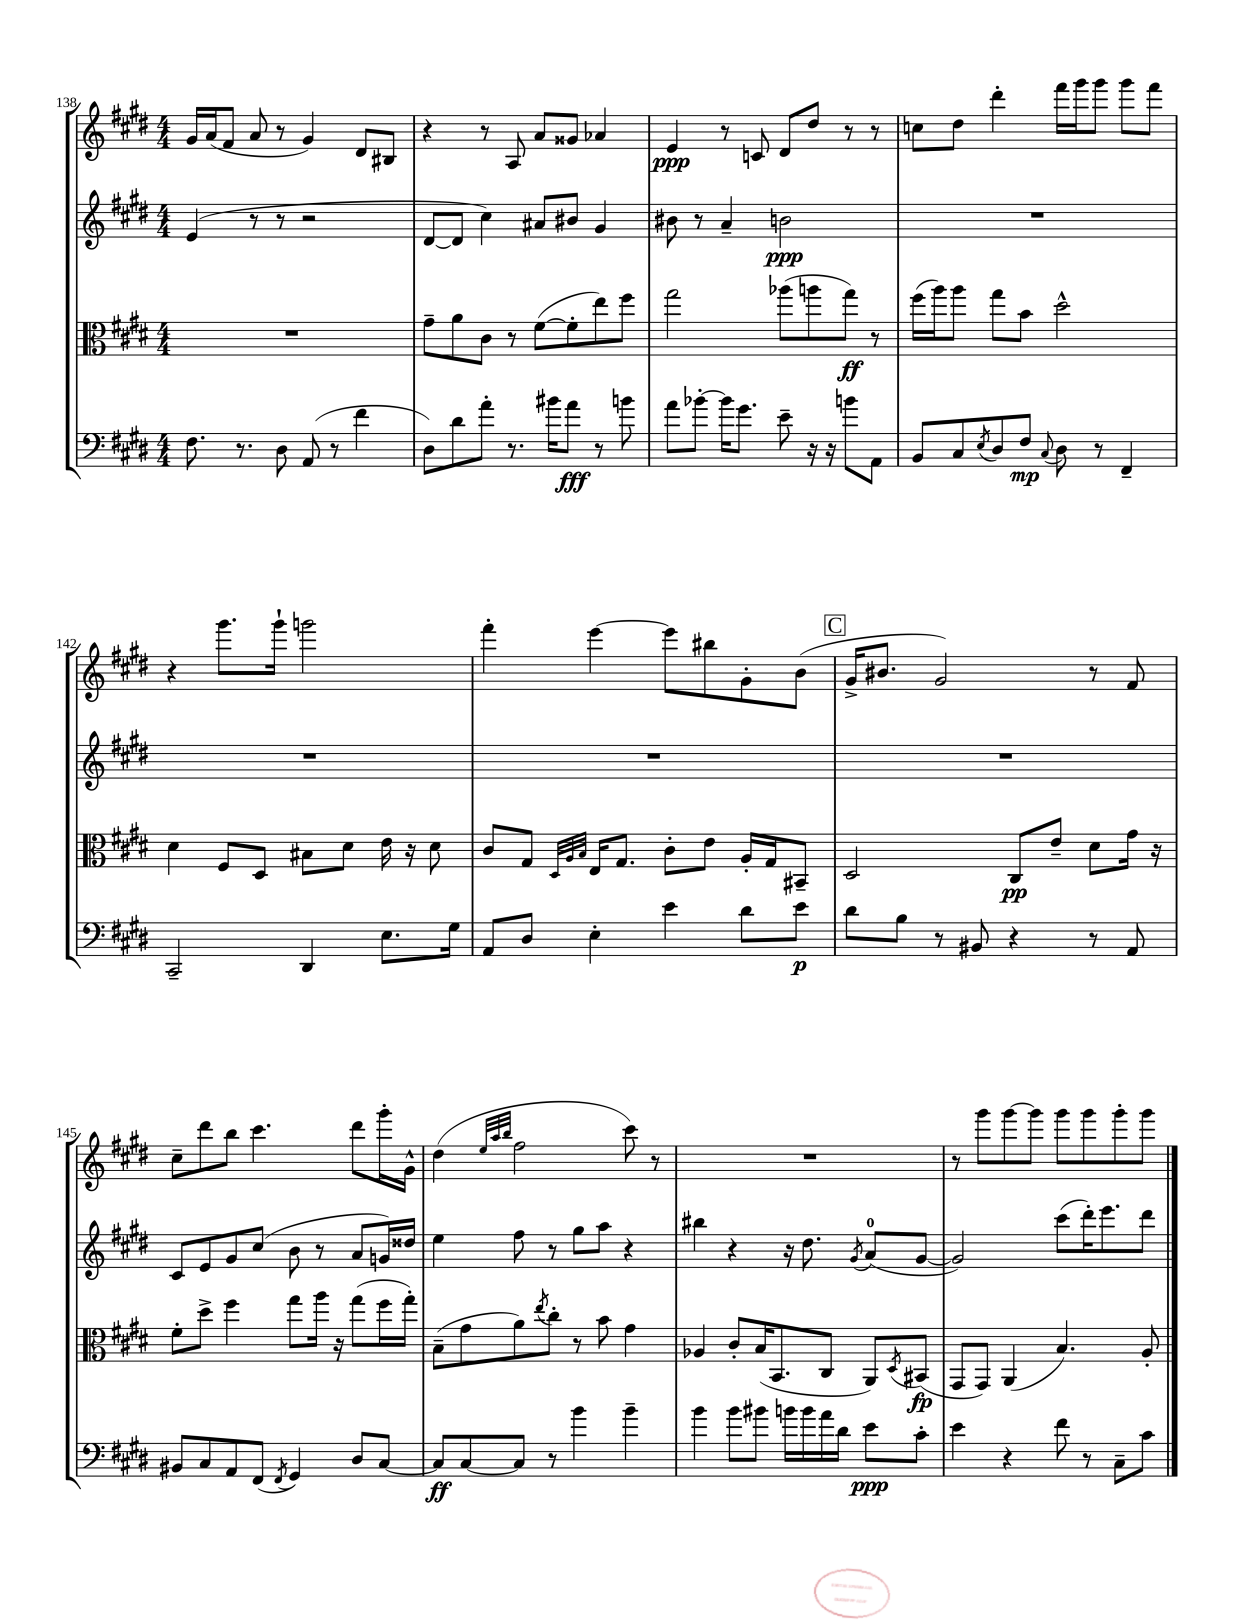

**kern	**dynam	**kern	**dynam	**kern	**dynam	**kern	**dynam
*part4	*part4	*part3	*part3	*part2	*part2	*part1	*part1
*staff4	*staff4	*staff3	*staff3	*staff2	*staff2	*staff1	*staff1
*clefF4	*	*clefC3	*	*clefG2	*	*clefG2	*
*k[f#c#g#d#]	*	*k[f#c#g#d#]	*	*k[f#c#g#d#]	*	*k[f#c#g#d#]	*
*M4/4	*	*M4/4	*	*M4/4	*	*M4/4	*
=138	=138	=138	=138	=138	=138	=138	=138
8.F#\	.	1r	.	(4e/	.	16g#/LL	.
.	.	.	.	.	.	(16a/J	.
.	.	.	.	.	.	8f#/J	.
8.r	.	.	.	.	.	.	.
.	.	.	.	8r	.	8a/	.
8D#\	.	.	.	8r	.	8r	.
(8AA/	.	.	.	2r	.	4g#/)	.
8r	.	.	.	.	.	.	.
4f#\	.	.	.	.	.	8d#/L	.
.	.	.	.	.	.	8B#X/J	.
=139	=139	=139	=139	=139	=139	=139	=139
8D#\L)	.	8g#~\L	.	[8d#/L	.	4r	.
8d#\	.	8a\	.	8d#/J]	.	.	.
8a'\J	.	8c#\J	.	4cc#\)	.	8r	.
8.r	.	8r	.	.	.	8A/	.
.	.	([8f#\L	.	8a#X/L	.	8a/L	.
16b#X\KL	.	.	.	.	.	.	.
8a\J	fff	8f#'\]	.	8b#X/J	.	8g##X/J	.
8r	.	8ee\)	.	4g#/	.	4a-X/	.
8bn\	.	8ff#\J	.	.	.	.	.
=140	=140	=140	=140	=140	=140	=140	=140
8a\L	.	2gg#\	.	8b#X\	.	4e/	ppp
[8b-X'\J	.	.	.	8r	.	.	.
16b-\KL]	.	.	.	4a~/	.	8r	.
8.g#\J	.	.	.	.	.	.	.
.	.	.	.	.	.	8cn/	.
8e~\	.	(8aa-X\L	.	2bn\	ppp	8d#/L	.
16r	.	8aan\	.	.	.	8dd#/J	.
16r	.	.	.	.	.	.	.
8bn\L	.	8gg#\J)	ff	.	.	8r	.
8AA\J	.	8r	.	.	.	8r	.
=141	=141	=141	=141	=141	=141	=141	=141
8BB/L	.	(16ff#\LL	.	1r	.	8ccn\L	.
.	.	16aa\J)	.	.	.	.	.
8C#/	.	8aa\J	.	.	.	8dd#\J	.
8qE/	.	.	.	.	.	.	.
8D#/	.	8gg#\L	.	.	.	4ddd#'\	.
8F#/J	mp	8b\J	.	.	.	.	.
8qqC#/	.	.	.	.	.	.	.
8D#\	.	2dd#^^\	.	.	.	16fff#\LL	.
.	.	.	.	.	.	16ggg#\J	.
8r	.	.	.	.	.	8ggg#\J	.
4FF#~/	.	.	.	.	.	8ggg#\L	.
.	.	.	.	.	.	8fff#\J	.
!!LO:LB:g=z
=142	=142	=142	=142	=142	=142	=142	=142
2CC#~/	.	4d#\	.	1r	.	4r	.
.	.	8F#/L	.	.	.	8.ggg#\L	.
.	.	8D#/J	.	.	.	.	.
.	.	.	.	.	.	16ggg#`\Jk	.
4DD#/	.	8B#X\L	.	.	.	2gggn\	.
.	.	8d#\J	.	.	.	.	.
8.E\L	.	16e\	.	.	.	.	.
.	.	16r	.	.	.	.	.
.	.	8d#\	.	.	.	.	.
16G#\Jk	.	.	.	.	.	.	.
=143	=143	=143	=143	=143	=143	=143	=143
8AA/L	.	8c#/L	.	1r	.	4fff#'\	.
8D#/J	.	8G#/J	.	.	.	.	.
.	.	32qqD#/LLL	.	.	.	.	.
.	.	32qqA/	.	.	.	.	.
.	.	32qqB/JJJ	.	.	.	.	.
4E'\	.	16E/KL	.	.	.	[4eee\	.
.	.	8.G#/J	.	.	.	.	.
4e\	.	8c#'\L	.	.	.	8eee\L]	.
.	.	8e\J	.	.	.	8bb#X\	.
8d#\L	.	16A'/LL	.	.	.	8g#'\	.
.	.	16G#/J	.	.	.	.	.
8e\J	p	8BB#X~/J	.	.	.	(8b\J	.
!!LO:REH:place=s1:t=C
=144	=144	=144	=144	=144	=144	=144	=144
8d#\L	.	2D#/	.	1r	.	16g#^/KL	.
.	.	.	.	.	.	8.b#X/J	.
8B\J	.	.	.	.	.	.	.
8r	.	.	.	.	.	2g#/)	.
8BB#X/	.	.	.	.	.	.	.
4r	.	8C#/L	pp	.	.	.	.
.	.	8e~/J	.	.	.	.	.
8r	.	8d#\L	.	.	.	8r	.
8AA/	.	16g#\Jk	.	.	.	8f#/	.
.	.	16r	.	.	.	.	.
!!LO:LB:g=z
=145	=145	=145	=145	=145	=145	=145	=145
8BB#X/L	.	8f#'\L	.	8c#/L	.	8cc#~\L	.
8C#/	.	8dd#^\J	.	8e/	.	8ddd#\	.
8AA/	.	4ff#\	.	8g#/	.	8bb\J	.
(8FF#/J	.	.	.	(8cc#/J	.	4.ccc#\	.
8qFF#/	.	.	.	.	.	.	.
4GG#/)	.	8gg#\L	.	8b\	.	.	.
.	.	16aa\Jk	.	8r	.	.	.
.	.	16r	.	.	.	.	.
8D#/L	.	(8gg#\L	.	8a/L	.	8ddd#\L	.
[8C#/J	.	16ff#\L	.	16gn/L)	.	16ggg#'\L	.
.	.	16gg#'\JJ)	.	16dd##X/JJ	.	16g#^^\JJ	.
=146	=146	=146	=146	=146	=146	=146	=146
8C#/L]	ff	(8B~\L	.	4ee\	.	(4dd#\	.
[8C#/	.	8g#\	.	.	.	.	.
.	.	.	.	.	.	32qqee/LLL	.
.	.	.	.	.	.	32qqaa/	.
.	.	.	.	.	.	32qqbb/JJJ	.
8C#/J]	.	8a\)	.	8ff#\	.	2ff#\	.
.	.	8qee/	.	.	.	.	.
8r	.	8cc#'\J	.	8r	.	.	.
4b\	.	8r	.	8gg#\L	.	.	.
.	.	8b\	.	8aa\J	.	.	.
4b~\	.	4g#\	.	4r	.	8ccc#\)	.
.	.	.	.	.	.	8r	.
=147	=147	=147	=147	=147	=147	=147	=147
4b\	.	4A-X/	.	4bb#X\	.	1r	.
8b\L	.	8c#'/L	.	4r	.	.	.
8b#X\J	.	(16B/K	.	.	.	.	.
.	.	8.BB/	.	.	.	.	.
16bn\LL	.	.	.	16r	.	.	.
16b\	.	.	.	8.dd#\	.	.	.
16a\	.	8C#/J	.	.	.	.	.
16d#\JJ	.	.	.	.	.	.	.
.	.	.	.	8qg#/	.	.	.
8e\L	ppp	8AA/L)	.	(8a/L	.	.	.
.	.	8qD#/	.	.	.	.	.
8c#'\J	.	(8BB#X/J	fp	[8g#/J	.	.	.
=148	=148	=148	=148	=148	=148	=148	=148
4e\	.	8GG#/L	.	2g#/])	.	8r	.
.	.	8GG#/J)	.	.	.	8ggg#\L	.
4r	.	(4AA/	.	.	.	[8ggg#\	.
.	.	.	.	.	.	8ggg#\J]	.
8f#\	.	4.B/)	.	(8ccc#\L	.	8ggg#\L	.
8r	.	.	.	16ddd#'\K)	.	8ggg#\	.
.	.	.	.	8.eee\	.	.	.
8C#~\L	.	.	.	.	.	8ggg#'\	.
8c#\J	.	8A'/	.	8ddd#\J	.	8ggg#\J	.
==	==	==	==	==	==	==	==
*-	*-	*-	*-	*-	*-	*-	*-
